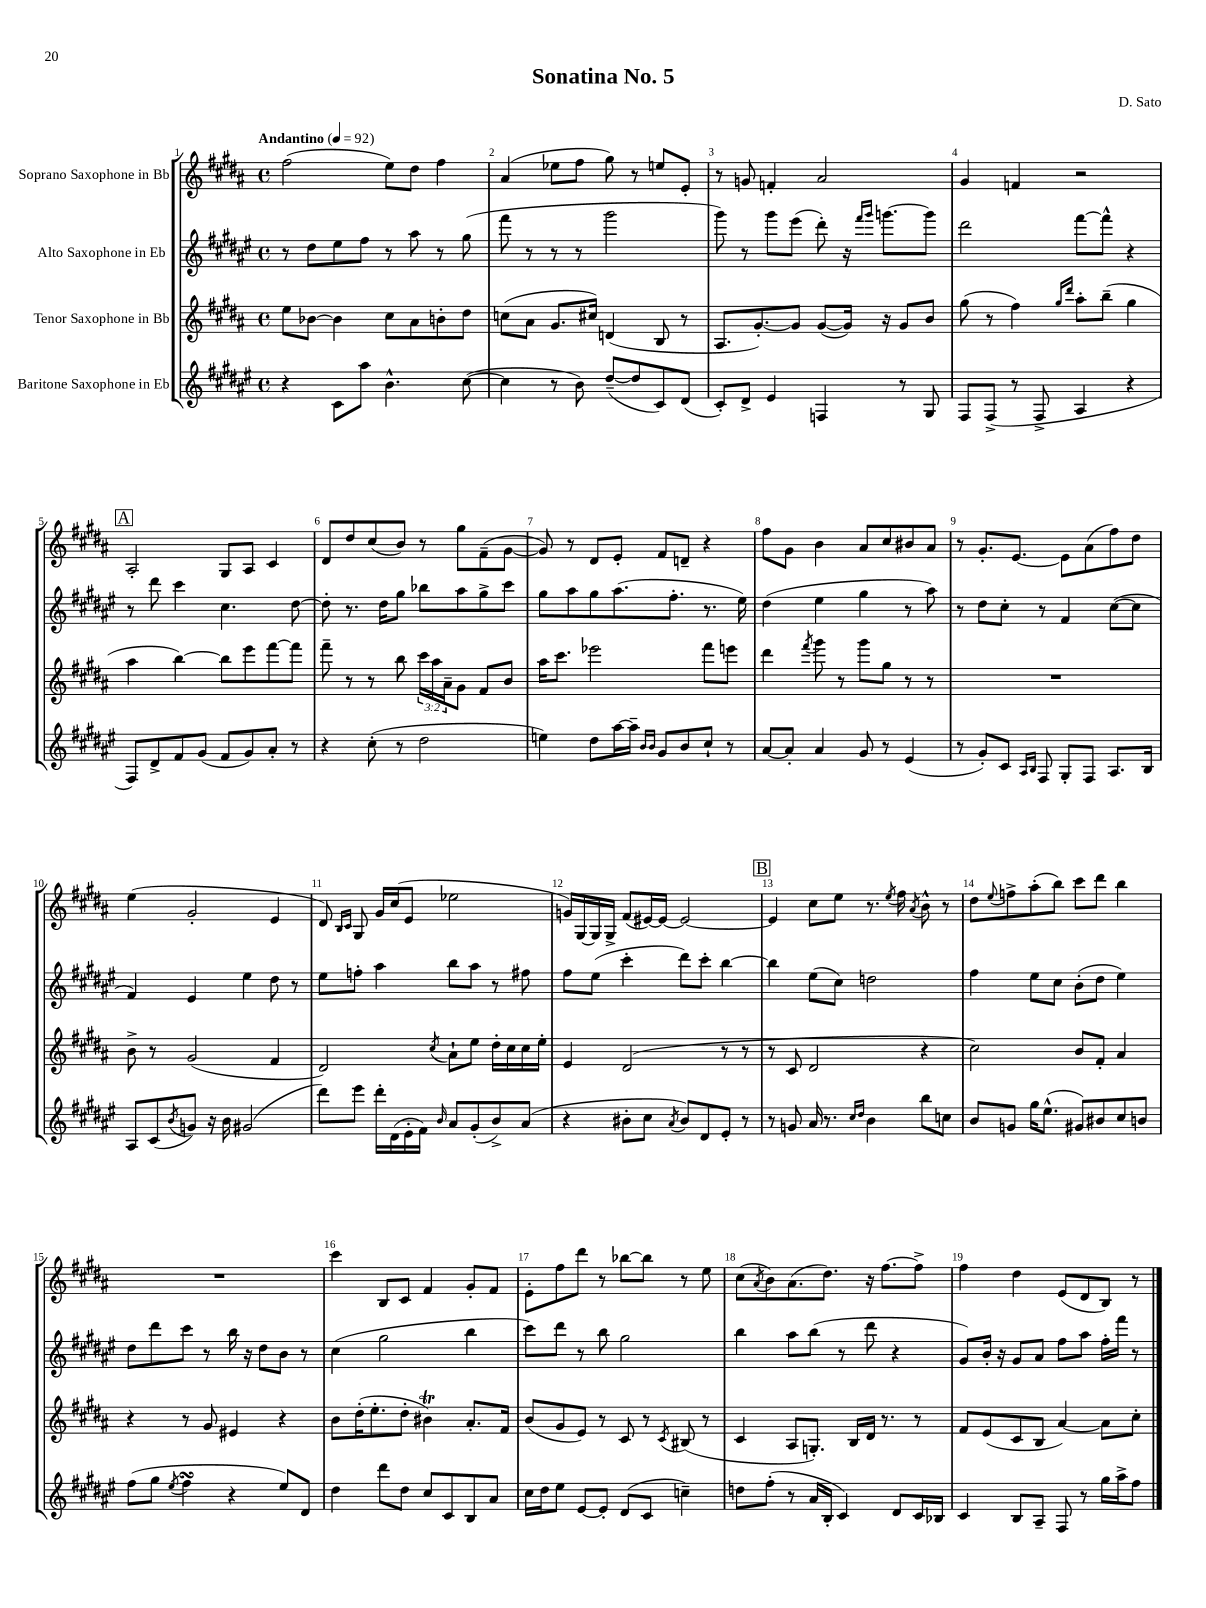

**kern	**kern	**kern	**kern
*part4	*part3	*part2	*part1
*staff4	*staff3	*staff2	*staff1
*I"Baritone Saxophone in Eb	*I"Tenor Saxophone in Bb	*I"Alto Saxophone in Eb	*I"Soprano Saxophone in Bb
*clefG2	*clefG2	*clefG2	*clefG2
*k[f#c#g#d#a#e#]	*k[f#c#g#d#a#]	*k[f#c#g#d#a#e#]	*k[f#c#g#d#a#]
*M4/4	*M4/4	*M4/4	*M4/4
*met(c)	*met(c)	*met(c)	*met(c)
*MM92	*MM92	*MM92	*MM92
=1	=1	=1	=1
!	!	!	!LO:TX:a:B:t=Andantino
4r	8ee\L	8r	(2ff#\
.	[8b-X\J	8dd#\L	.
8c#\L	4b-\]	8ee#\	.
8aa#\J	.	8ff#\J	.
4.b^^\	8cc#\L	8r	8ee\L)
.	8a#\	8aa#\	8dd#\J
.	8bn'\	8r	4ff#\
([8cc#\	8dd#\J	(8gg#\	.
=2	=2	=2	=2
4cc#\]	(8ccn\L	8fff#\	(4a#/
.	8a#\J	8r	.
8r	8.g#/L	8r	8ee-X\L
8b\)	.	8r	8ff#\J
.	16cc#X/Jk)	.	.
([8dd#~/L	(4dn/	2ggg#\	8gg#\)
8dd#/]	.	.	8r
8c#/)	8B/	.	8een/L
(8d#/J	8r	.	8e'/J
=3	=3	=3	=3
8c#'/L)	8.A#/L	8ggg#\)	8r
8d#^/J	.	8r	8gn/
.	[8.g#'/)	.	.
4e#/	.	8ggg#\L	4fn'/
.	8g#/J]	(8eee#\J	.
4Fn/	([8g#/L	8ddd#'\)	2a#/
.	16g#/Jk])	16r	.
.	.	16qqfff#/LL	.
.	.	16qqggg#/JJ	.
.	16r	[8.gggn\L	.
8r	8g#/L	.	.
8G#/	8b/J	8ggg\J]	.
=4	=4	=4	=4
8F#/L	(8gg#\	2ddd#\	4g#/
(8F#^/J	8r	.	.
8r	4ff#\)	.	4fn/
8F#^/	.	.	.
.	16qqgg#/LL	.	.
.	16qqddd#/JJ	.	.
4A#/	8aa#'\L	[8fff#\L	2r
.	(8bb~\J	8fff#^^\J]	.
4r	4gg#\	4r	.
!!LO:LB:g=z
!!LO:REH:place=s1:t=A
=5	=5	=5	=5
8F#/L)	4aa#\	8r	2A#'/
8d#^/	.	8ddd#\	.
8f#/	[4bb\)	4ccc#\	.
(8g#/J	.	.	.
8f#/L	8bb\L]	4.cc#\	8G#/L
8g#/)	8eee\	.	8A#/J
8a#'/J	[8fff#\	.	4c#/
8r	8fff#\J]	[8dd#\	.
=6	=6	=6	=6
4r	8fff#~\	8dd#'\]	8d#/L
.	8r	8.r	8dd#/
(8cc#'\	8r	.	(8cc#/
.	.	16dd#\KL	.
8r	8bb\	8gg#\J	8b/J)
2dd#\	24ccc#\LL	8bb-X\L	8r
.	24aa#\	.	.
.	24a#~\J	.	.
.	8g#\J	8aa#\	8gg#\L
.	8f#/L	8gg#^\	(8f#~\
.	8b/J	8ccc#\J	[8g#\J
=7	=7	=7	=7
4een\)	16aa#\KL	8gg#\L	8g#/])
.	8.ccc#\J	.	.
.	.	8aa#\	8r
8dd#\L	2eee-X\	8gg#\	8d#/L
[16aa#\L	.	(8.aa#\	8e'/J
16aa#~\JJ]	.	.	.
16qqb/LL	.	.	.
16qqb/JJ	.	.	.
8g#/L	.	.	8f#/L
.	.	8.ff#'\J	.
8b/	.	.	8dn~/J
8cc#`/J	8fff#\L	8.r	4r
8r	8eeen\J	.	.
.	.	16ee#\)	.
=8	=8	=8	=8
[8a#/L	4ddd#\	(4dd#\	8ff#\L
8a#'/J]	.	.	8g#\J
.	8qfff#/	.	.
4a#/	8ggg#\	4ee#\	4b\
.	8r	.	.
8g#/	8ggg#\L	4gg#\	8a#/L
8r	8gg#\J	.	8cc#/
(4e#/	8r	8r	8b#X/
.	8r	8aa#\)	8a#/J
=9	=9	=9	=9
8r	1r	8r	8r
8g#'/L)	.	8dd#\L	8.g#'/L
8c#/J	.	8cc#'\J	.
.	.	.	[8.e/J
16qqA#/LL	.	.	.
16qqB/JJ	.	.	.
8F#/	.	8r	.
8G#'/L	.	4f#/	8e\L]
8F#/J	.	.	(8a#\
8.A#/L	.	([8cc#\L	8ff#\)
.	.	8cc#\J]	8dd#\J
16B/Jk	.	.	.
!!LO:LB:g=z
=10	=10	=10	=10
8A#/L	8b^\	4f#/)	(4ee\
(8c#/	8r	.	.
8qb/	.	.	.
8gn/J)	(2g#/	4e#/	2g#'/
16r	.	.	.
16b\	.	.	.
(2g#X/	.	4ee#\	.
.	4f#/	8dd#\	4e/
.	.	8r	.
=11	=11	=11	=11
8ddd#\L)	2d#/)	8ee#\L	8d#/)
.	.	.	16qqB/LL
.	.	.	16qqc#/JJ
8eee#\J	.	8ffn'\J	8G#/
16ddd#'\LL	.	4aa#\	16g#/LL
(16d#\	.	.	(16cc#/J
16e#'\	.	.	8e/J
16f#\JJ)	.	.	.
16qqb/	8qcc#/	.	.
8a#/L	8a#`\L	8bb\L	2ee-X\
(8g#'/	8ee\J	8aa#\J	.
8b^/)	16dd#'\LL	8r	.
.	16cc#\	.	.
(8a#/J	16cc#\	8ff#X\	.
.	16ee'\JJ	.	.
=12	=12	=12	=12
4r	4e/	8ff#\L	16gn/LL)
.	.	.	[16G#/
.	.	(8ee#\J	16G#/]
.	.	.	16G#^/JJ
8b#X'\L	(2d#/	4ccc#'\	(8f#/L
8cc#\J	.	.	[16e#X/L)
.	.	.	16e#/JJ_
8qa#/	.	.	.
8b#/L)	.	8ddd#\L)	2e#/_
8d#/	.	8ccc#'\J	.
8e#'/J	8r	[4bb\	.
8r	8r	.	.
!!LO:REH:place=s1:t=B
=13	=13	=13	=13
8r	8r	4bb\]	4e#/]
8gn/	8c#/	.	.
16a#/	2d#/	(8ee#\L	8cc#\L
8.r	.	.	.
.	.	8cc#\J)	8ee\J
16qqcc#/LL	.	.	.
16qqdd#/JJ	.	.	.
4b\	.	2ddn\	8.r
.	.	.	8qee/
.	.	.	16ff#\
.	.	.	8qa#/
8bb\L	4r	.	8b^^\
8ccn\J	.	.	8r
=14	=14	=14	=14
8b/L	2cc#\)	4ff#\	8dd#\L
.	.	.	8qqee/
8gn/J	.	.	8ffn^\
16gg#\KL	.	8ee#\L	(8aa#'\
(8.ee#^^\J	.	.	.
.	.	8cc#\J	8bb\J)
8g#X/L)	8b/L	(8b'\L	8ccc#\L
8b#X/	8f#'/J	8dd#\J	8ddd#\J
8cc#/	4a#/	4ee#\)	4bb\
8bn/J	.	.	.
!!LO:LB:g=z
=15	=15	=15	=15
(8ff#\L	4r	8dd#\L	1r
8gg#\J	.	8ddd#\	.
8qee#/	.	.	.
4ff#sSSs\	8r	8ccc#\J	.
.	8g#/	8r	.
4r	4e#X/	16bb\	.
.	.	16r	.
.	.	8dd#\L	.
8ee#/L)	4r	8b\J	.
8d#/J	.	8r	.
=16	=16	=16	=16
4dd#\	8b\L	(4cc#\	4ccc#\
.	(16dd#'\K	.	.
.	8.ee'\	.	.
8ddd#\L	.	2gg#\	8B/L
8dd#\J	8dd#'\J	.	8c#/J
8cc#/L	4b#Xt\)	.	4f#/
8c#/	.	.	.
8B/	8.a#'/L	4bb\	8g#'/L
8a#/J	.	.	8f#/J
.	16f#/Jk	.	.
=17	=17	=17	=17
16cc#\LL	(8b/L	8ccc#\L)	8e'\L
16dd#\J	.	.	.
8ee#\J	8g#/	8ddd#\J	8ff#\
[8e#/L	8e/J)	8r	8ddd#\J
8e#'/J]	8r	8bb\	8r
(8d#/L	8c#/	2gg#\	[8bb-X\L
8c#/J	8r	.	8bb-\J]
.	8qc#/	.	.
4ccn~\)	(8B#X/	.	8r
.	8r	.	8ee\
=18	=18	=18	=18
8ddn\L	4c#/	4bb\	(8cc#\L
.	.	.	8qa#/
(8ff#'\J	.	.	8b\)
8r	8A#/L	8aa#\L	(8.a#\
16a#/LL	8.Gn'/J)	(8bb\J	.
16B'/JJ	.	.	8.dd#\J)
4c#/)	.	8r	.
.	16B/LL	.	.
.	16d#/JJ	8ddd#\	16r
.	8.r	.	[8.ff#\L
8d#/L	.	4r	.
16c#/L	8r	.	8ff#^\J]
16B-X/JJ	.	.	.
=19	=19	=19	=19
4c#/	8f#/L	8g#/L)	4ff#\
.	(8e/	16b'/Jk	.
.	.	16r	.
8B/L	8c#/	8g#/L	4dd#\
8A#~/J	8B/J	8a#/J	.
8F#/	[4a#/)	8ff#\L	(8e/L
8r	.	8aa#\J	8d#/
16gg#\LL	8a#\L]	16ff#'\LL	8B/J)
16aa#^\J	.	16fff#\JJ	.
8ff#\J	8cc#'\J	8r	8r
==	==	==	==
*-	*-	*-	*-
